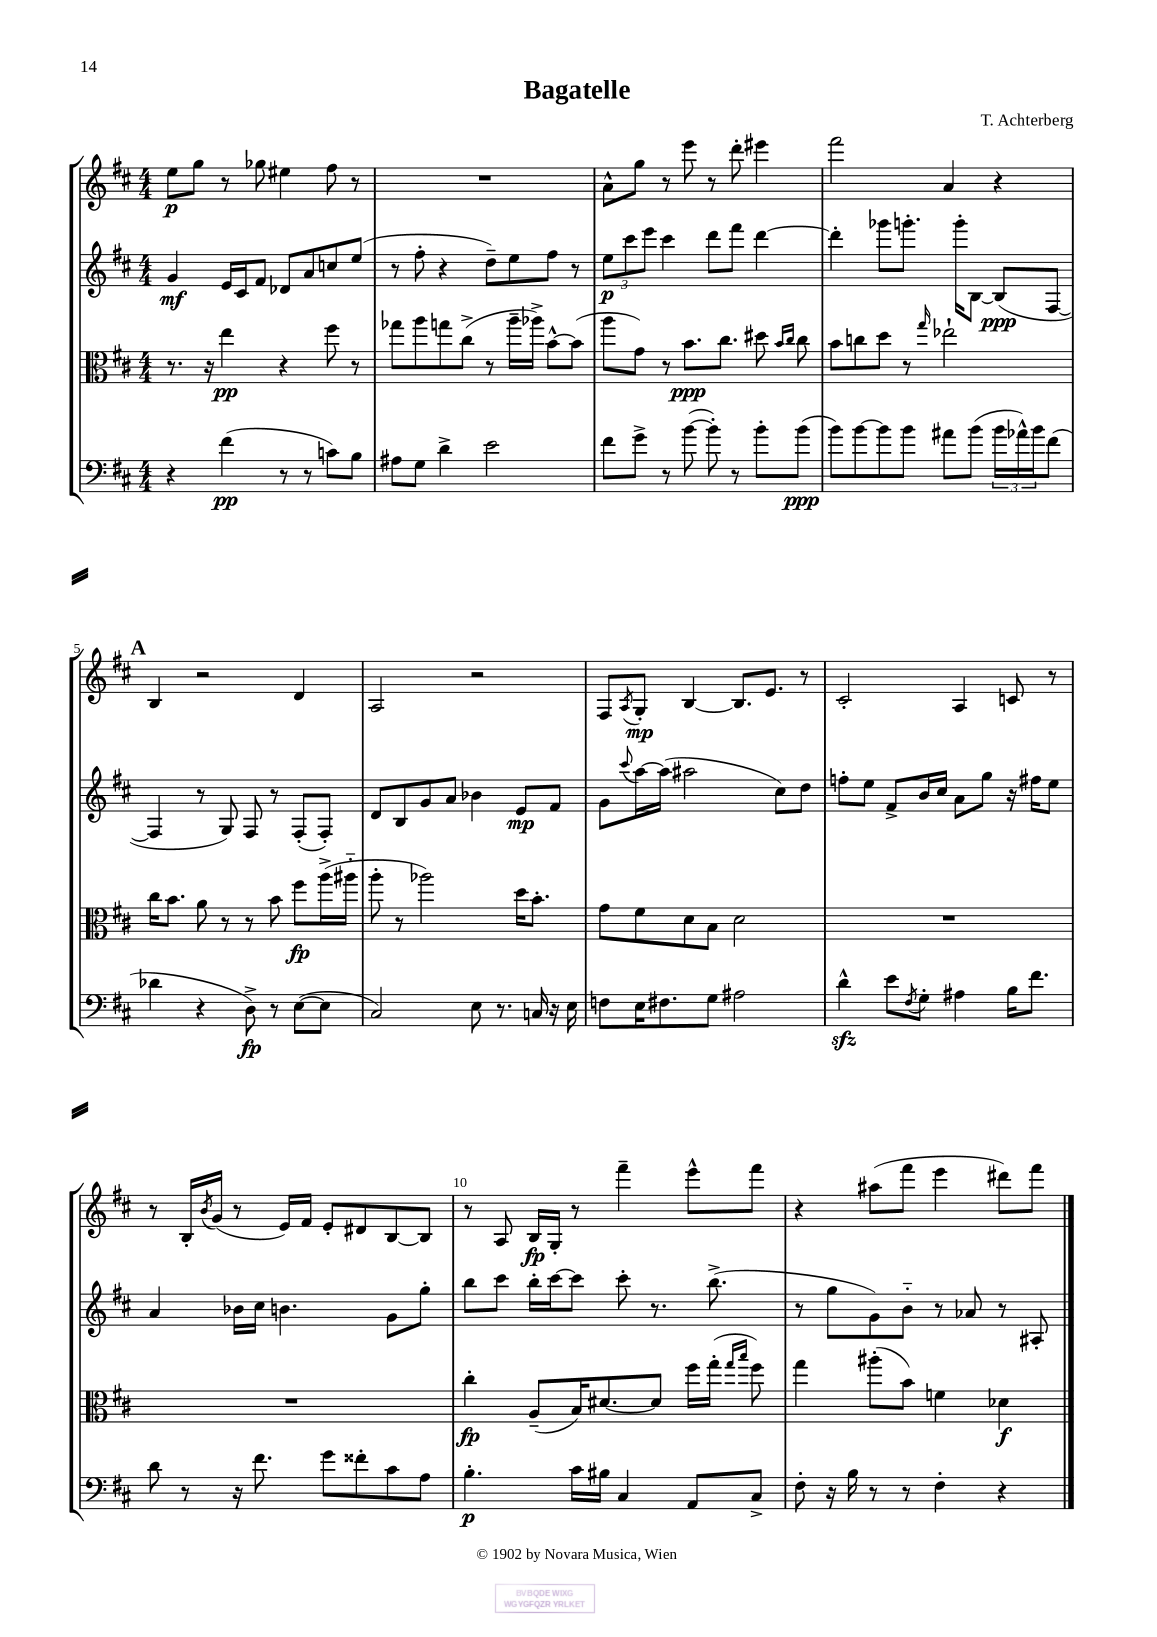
\header { title = "Bagatelle" composer = "T. Achterberg" }
<<
\new StaffGroup <<
\new Staff = "s0" {
    \clef treble \key d \major \numericTimeSignature \time 4/4
    e''8\p g''8 r8 ges''8 eis''4 fis''8 r8 |
    R1 |
    a'8-^ g''8 r8 e'''8 r8 d'''8-. eis'''4 |
    fis'''2 a'4 r4 |
    \mark \markup { \bold "A" } b4 r2 d'4 |
    a2 r2 |
    fis8 \acciaccatura { a8 } g8-.\mp b4~ b8. e'8. r8 |
    cis'2-. a4 c'8 r8 |
    r8 b16-. \acciaccatura { b'8 } g'16( r8 e'16) fis'16 e'8-. dis'8 b8~ b8 |
    r8 a8 b16\fp g16-. r8 fis'''4-- e'''8-^ fis'''8 |
    r4 ais''8( fis'''8 e'''4 dis'''8) fis'''8 \bar "|." |
}
\new Staff = "s1" {
    \clef treble \key d \major \numericTimeSignature \time 4/4
    g'4\mf e'16 cis'16 fis'8 des'8 a'8 c''8 e''8( |
    r8 fis''8-. r4 d''8--) e''8 fis''8 r8 |
    \tuplet 3/2 { e''8\p cis'''8 e'''8 } cis'''4 d'''8 fis'''8 d'''4~ |
    d'''4-. ges'''8 g'''8.-. g'''16-. b8~ b8\ppp( fis8~ |
    \mark \markup { \bold "A" } fis4 r8 g8) fis8 r8 fis8-.( fis8-.) |
    d'8 b8 g'8 a'8 bes'4 e'8\mp fis'8 |
    g'8 \appoggiatura { cis'''8 } a''16~ a''16( ais''2 cis''8) d''8 |
    f''8-. e''8 fis'8-> b'16 cis''16 a'8 g''8 r16 fis''16 e''8 |
    a'4 bes'16 cis''16 b'4. g'8 g''8-. |
    b''8 cis'''8 b''16-. cis'''16~ cis'''8 cis'''8-. r8. b''8.->( |
    r8 g''8 g'8) b'8-_ r8 aes'8 r8 ais8-. \bar "|." |
}
\new Staff = "s2" {
    \clef alto \key d \major \numericTimeSignature \time 4/4
    r8. r16 e''4\pp r4 fis''8 r8 |
    ges''8 a''8 g''8 cis''8->( r8 a''16-- aes''16->) b'8~-^ b'8( |
    a''8 g'8) r8 b'8.\ppp cis''8. dis''8 \grace { b'16 cis''16 } cis''8 |
    b'8 c''8 d''8 r8 \grace { g''16 } ees''2-! |
    \mark \markup { \bold "A" } cis''16 b'8. a'8 r8 r8 b'8 fis''8\fp a''16->( ais''16-_ |
    a''8-. r8 aes''2) d''16 b'8.-. |
    g'8 fis'8 d'8 b8 d'2 |
    R1 |
    R1 |
    cis''4-.\fp a8--( b16) dis'8.~ dis'8 fis''16 g''16-.( \grace { g''16 b''16 } fis''8) |
    g''4 ais''8-.( b'8) f'4 des'4\f \bar "|." |
}
\new Staff = "s3" {
    \clef bass \key d \major \numericTimeSignature \time 4/4
    r4 fis'4\pp( r8 r8 c'8) b8 |
    ais8 g8 d'4-> e'2 |
    fis'8 g'8-> r8 b'8~( b'8-.) r8 b'8-. b'8\ppp( |
    b'8) b'8~ b'8 b'8 ais'8 b'8( \tuplet 3/2 { b'16 aes'16-^) b'16 } fis'8( |
    \mark \markup { \bold "A" } des'4 r4 d8->\fp) r8 e8~( e8 |
    cis2) e8 r8. c16 r16 e16 |
    f8 e16 fis8. g8 ais2 |
    d'4-^\sfz e'8 \acciaccatura { fis8 } g8-. ais4 b16 fis'8. |
    d'8 r8 r16 fis'8. g'8 fisis'8-. cis'8 a8 |
    b4.-.\p cis'16 bis16 cis4 a,8 cis8-> |
    fis8-. r16 b16 r8 r8 fis4-. r4 \bar "|." |
}
>>
>>
\layout { \context { \Score \override BarNumber.break-visibility = ##(#f #t #t) barNumberVisibility = #(every-nth-bar-number-visible 5) } }
